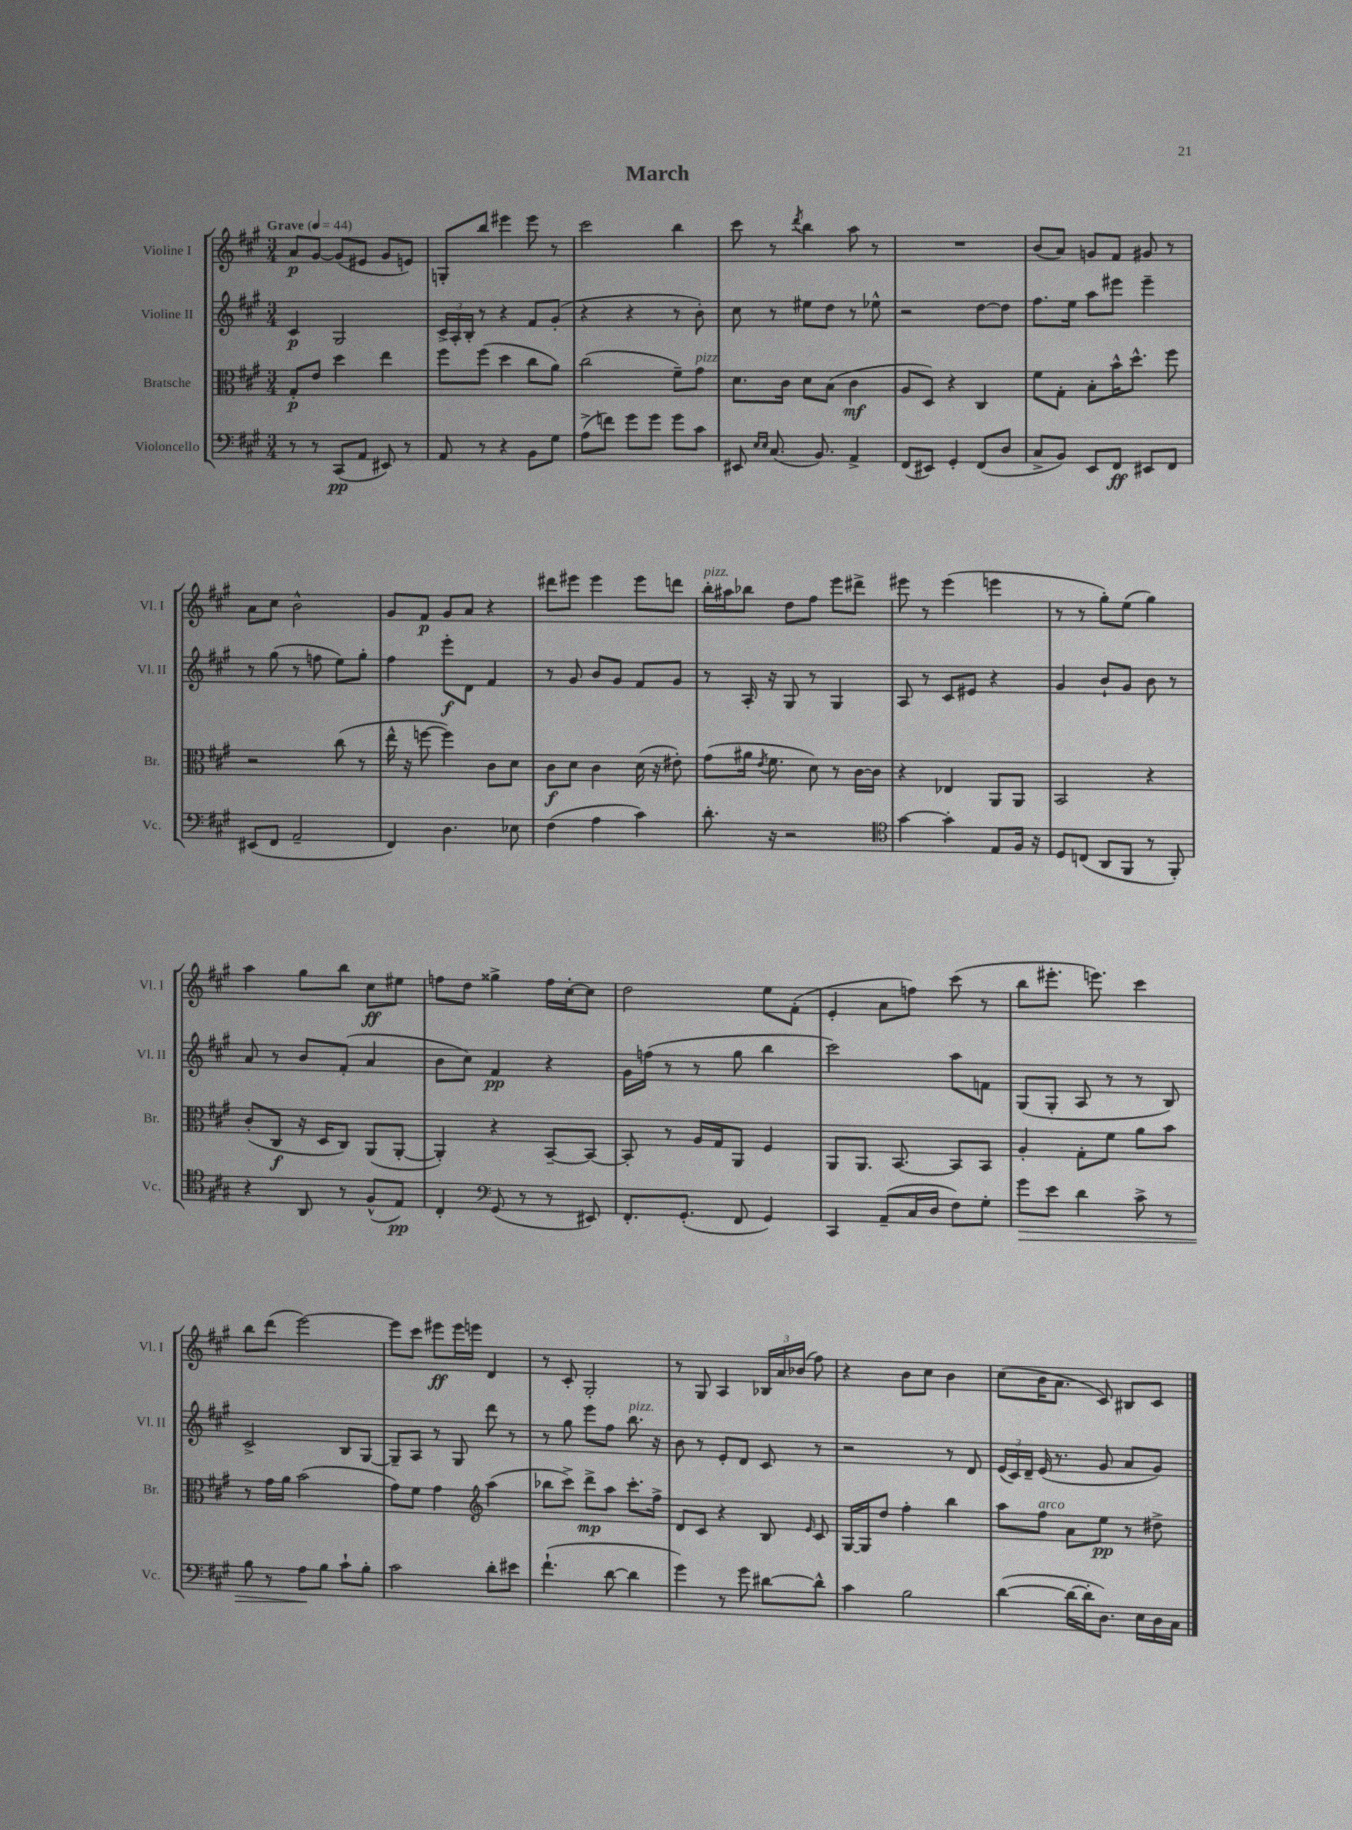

**kern	**dynam	**kern	**dynam	**kern	**dynam	**kern	**dynam
*part4	*part4	*part3	*part3	*part2	*part2	*part1	*part1
*staff4	*staff4	*staff3	*staff3	*staff2	*staff2	*staff1	*staff1
*I"Violoncello	*	*I"Bratsche	*	*I"Violine II	*	*I"Violine I	*
*I'Vc.	*	*I'Br.	*	*I'Vl. II	*	*I'Vl. I	*
*clefF4	*	*clefC3	*	*clefG2	*	*clefG2	*
*k[f#c#g#]	*	*k[f#c#g#]	*	*k[f#c#g#]	*	*k[f#c#g#]	*
*M3/4	*	*M3/4	*	*M3/4	*	*M3/4	*
*MM44	*	*MM44	*	*MM44	*	*MM44	*
=1	=1	=1	=1	=1	=1	=1	=1
!	!	!	!	!	!	!LO:TX:a:B:t=Grave	!
8r	.	8G#'/L	p	4c#/	p	8a/L	p
8r	.	8e/J	.	.	.	[8g#/J	.
(8CC#/L	pp	4dd\	.	2G#/	.	(8g#/L]	.
8AA/J	.	.	.	.	.	8e#X/J	.
8EE#X/)	.	4ee\	.	.	.	8g#/L	.
8r	.	.	.	.	.	8en/J)	.
=2	=2	=2	=2	=2	=2	=2	=2
8AA/	.	8ff#\L	.	24c#^/LL	.	8Gn'/L	.
.	.	.	.	24A'/	.	.	.
.	.	.	.	24B'/JJ	.	.	.
8r	.	(8ff#\J	.	8r	.	8bb/J	.
4r	.	4dd\	.	4r	.	4eee#X\	.
8BB\L	.	8cc#\L	.	8f#/L	.	8eee#\	.
8G#\J	.	8a\J)	.	(8g#'/J	.	8r	.
=3	=3	=3	=3	=3	=3	=3	=3
(8A^\L	.	(2cc#\	.	4r	.	2ccc#\	.
8fn\J)	.	.	.	.	.	.	.
8g#\L	.	.	.	4r	.	.	.
8g#\J	.	.	.	.	.	.	.
8g#\L	.	8f#~\L)	.	8r	.	4bb\	.
!	!	!LO:TX:a:i:t=pizz.	!	!	!	!	!
8c#\J	.	8g#\J	.	8b'\)	.	.	.
=4	=4	=4	=4	=4	=4	=4	=4
8EE#X/	.	8.d\L	.	8cc#\	.	8ccc#\	.
16qqE/LL	.	.	.	.	.	.	.
16qqE/JJ	.	.	.	.	.	.	.
(8.C#/	.	.	.	8r	.	8r	.
.	.	16c#\Jk	.	.	.	.	.
.	.	.	.	.	.	8qddd/	.
.	.	8d\L	.	8ee#X\L	.	4bb\	.
8.BB/)	.	.	.	.	.	.	.
.	.	(8B\J	.	8dd\J	.	.	.
4AA^/	.	4c#\	mf	8r	.	8aa\	.
.	.	.	.	8ee-X^^\	.	8r	.
=5	=5	=5	=5	=5	=5	=5	=5
(8FF#/L	.	8A/L	.	2r	.	2.r	.
8EE#X/J)	.	8D/J)	.	.	.	.	.
4GG#'/	.	4r	.	.	.	.	.
(8FF#/L	.	4C#/	.	[8dd\L	.	.	.
8D/J	.	.	.	8dd\J]	.	.	.
=6	=6	=6	=6	=6	=6	=6	=6
8C#^/L	.	8f#\L	.	8.ff#\L	.	(8b/L	.
8BB/J)	.	8G#'\J	.	.	.	8a/J)	.
.	.	.	.	16ee\Jk	.	.	.
8EE/L	.	8B'\L	.	8aa\L	.	8gn/L	.
8FF#/J	ff	16b^^\K	.	8eee#X\J	.	8f#/J	.
.	.	8.dd^^\J	.	.	.	.	.
8EE#X/L	.	.	.	4eee#~\	.	8g#X/	.
8FF#/J	.	8ff#\	.	.	.	8r	.
!!LO:LB:g=z
=7	=7	=7	=7	=7	=7	=7	=7
(8EE#X/L	.	2r	.	8r	.	8a\L	.
8FF#/J	.	.	.	(8gg#\	.	8cc#\J	.
2AA~/	.	.	.	8r	.	2b^^\	.
.	.	.	.	8ffn\	.	.	.
.	.	(8cc#\	.	8ee\L)	.	.	.
.	.	8r	.	8gg#'\J	.	.	.
=8	=8	=8	=8	=8	=8	=8	=8
4FF#/)	.	16ee^^\	.	4ff#\	.	8g#/L	.
.	.	16r	.	.	.	.	.
.	.	[8ffn\	.	.	.	8f#/J	p
4.D\	.	4ff\])	.	8eee'\L	f	8g#/L	.
.	.	.	.	8d\J	.	8a/J	.
.	.	8c#\L	.	4f#/	.	4r	.
8E-X\	.	8d\J	.	.	.	.	.
=9	=9	=9	=9	=9	=9	=9	=9
(4F#\	.	8c#\L	f	8r	.	8ddd#X\L	.
.	.	8d\J	.	8g#/	.	8eee#X\J	.
4A\	.	4c#\	.	8b/L	.	4eee#\	.
.	.	.	.	8g#/J	.	.	.
4c#\)	.	(16d\	.	8f#/L	.	8eee#\L	.
.	.	16r	.	.	.	.	.
.	.	8e#X'\)	.	8g#/J	.	8dddn\J	.
=10	=10	=10	=10	=10	=10	=10	=10
!	!	!	!	!	!	!LO:TX:a:i:t=pizz.	!
8.d'\	.	(8g#\L	.	8r	.	16bb'\LL	.
.	.	.	.	.	.	16aa#X\J	.
.	.	16a#X\Jk	.	16A'/	.	8bb-X\J	.
.	.	8qe/	.	.	.	.	.
16r	.	8.f#\	.	16r	.	.	.
2r	.	.	.	8G#/	.	8dd\L	.
.	.	8d\)	.	8r	.	8ff#\J	.
.	.	8r	.	4G#/	.	8eee\L	.
.	.	[16c#\LL	.	.	.	8ddd#X^\J	.
.	.	16c#\JJ]	.	.	.	.	.
=11	=11	=11	=11	=11	=11	=11	=11
*clefC4	*	*	*	*	*	*	*
[4g#\	.	4r	.	8A/	.	8eee#X\	.
.	.	.	.	8r	.	8r	.
4g#'\]	.	4E-X/	.	8c#/L	.	(4eee#\	.
.	.	.	.	8e#X/J	.	.	.
8E/L	.	8AA/L	.	4r	.	4eeen\	.
16F#/Jk	.	8AA/J	.	.	.	.	.
16r	.	.	.	.	.	.	.
=12	=12	=12	=12	=12	=12	=12	=12
8D/L	.	2BB/	.	4g#/	.	8r	.
(8Cn/J	.	.	.	.	.	8r	.
8AA/L	.	.	.	8b`/L	.	8gg#'\L)	.
8FF#/J	.	.	.	8g#/J	.	(8ee\J	.
8r	.	4r	.	8b\	.	4gg#\)	.
8FF#'/)	.	.	.	8r	.	.	.
!!LO:LB:g=z
=13	=13	=13	=13	=13	=13	=13	=13
4r	.	(8c#'/L	.	8a/	.	4aa\	.
.	.	8C#/J	f	8r	.	.	.
8AA/	.	16r	.	8b/L	.	8gg#\L	.
.	.	16D/KL	.	.	.	.	.
8r	.	8C#/J)	.	(8f#'/J	.	8bb\J	.
(8F#^^/L	.	(8AA/L	.	4a/	.	8cc#\L	ff
8E/J)	pp	[8AA'/J	.	.	.	8ee#X\J	.
=14	=14	=14	=14	=14	=14	=14	=14
4C#'/	.	4AA'/])	.	8b\L	.	8ffn\L	.
.	.	.	.	8cc#\J)	.	8dd\J	.
*clefF4	*	*	*	*	*	*	*
(8GG#/	.	4r	.	4f#/	pp	4gg##X^\	.
8r	.	.	.	.	.	.	.
8r	.	[8BB~/L	.	4r	.	16ff\LL	.
.	.	.	.	.	.	[16cc#'\J	.
8EE#X/)	.	8BB/J_	.	.	.	8cc#\J]	.
=15	=15	=15	=15	=15	=15	=15	=15
8.FF#'/L	.	8BB'/]	.	16g#\LL	.	2dd\	.
.	.	.	.	(16ffn\JJ	.	.	.
.	.	8r	.	8r	.	.	.
(8.GG#'/J	.	.	.	.	.	.	.
.	.	16A/LL	.	8r	.	.	.
.	.	16G#/J	.	.	.	.	.
8FF#/	.	8AA/J	.	8gg#\	.	.	.
4GG#/)	.	4F#/	.	4bb\	.	8ee\L	.
.	.	.	.	.	.	(8f#'\J	.
=16	=16	=16	=16	=16	=16	=16	=16
4CC#/	.	8AA/L	.	2ccc#\)	.	4e'/	.
.	.	8.AA/J	.	.	.	.	.
(8AA~/L	.	.	.	.	.	8a\L	.
.	.	[8.BB/	.	.	.	.	.
16C#/L	.	.	.	.	.	8ffn\J)	.
16D/JJ	.	.	.	.	.	.	.
8F#\L)	.	8BB/L]	.	8aa\L	.	(8ccc#\	.
8G#'\J	.	8BB/J	.	8fn\J	.	8r	.
=17	=17	=17	=17	=17	=17	=17	=17
!	!LO:HP:b	!	!	!	!	!	!
8g#\L	>	4A'/	.	(8G#/L	.	8bb\L	.
8e\J	.	.	.	8G#'/J	.	8.eee#X'\J	.
4d\	.	8G#'\L	.	8A/	.	.	.
.	.	.	.	.	.	8.eeen\)	.
.	.	8f#\J	.	8r	.	.	.
8c#^\	.	8a\L	.	8r	.	4ccc#\	.
8r	.	8b\J	.	8B/)	.	.	.
!!LO:LB:g=z
=18	=18	=18	=18	=18	=18	=18	=18
8B\	.	8r	.	2c#^/	.	8bb\L	.
8r	.	16g#\LL	.	.	.	(8ddd\J	.
.	.	16a\JJ	.	.	.	.	.
8A\L	.	(2b\	.	.	.	[2eee\)	.
8B\J	]	.	.	.	.	.	.
8c#`\L	.	.	.	8B/L	.	.	.
8B'\J	.	.	.	[8G#/J	.	.	.
=19	=19	=19	=19	=19	=19	=19	=19
2c#\	.	8g#\L)	.	8G#~/L]	.	8eee\L]	.
.	.	8f#\J	.	8A/J	.	8ccc#\J	.
.	.	4g#\	.	8r	.	8eee#X\L	ff
.	.	.	.	8G#/	.	16eee#\L	.
.	.	.	.	.	.	16eeen\JJ	.
*	*	*clefG2	*	*	*	*	*
8d'\L	.	(4aa\	.	8ddd\	.	4d/	.
8e#X\J	.	.	.	8r	.	.	.
=20	=20	=20	=20	=20	=20	=20	=20
(4.f#`\	.	8bb-X\L	.	8r	.	8r	.
.	.	8ccc#^\J)	.	8gg#\	.	8c#'/	.
.	.	8ddd^\L	mp	8eee\L	.	2G#'/	.
[8d\	.	8aa\J	.	8ff#\J	.	.	.
!	!	!	!	!LO:TX:a:i:t=pizz.	!	!	!
4d\]	.	8.ccc#'\L	.	8.bb\	.	.	.
.	.	16ff#^\Jk	.	16r	.	.	.
=21	=21	=21	=21	=21	=21	=21	=21
4g#\)	.	8d/L	.	8b\	.	8r	.
.	.	8c#/J	.	8r	.	8G#/	.
8r	.	4r	.	8e'/L	.	4A/	.
8g#\	.	.	.	8d/J	.	.	.
[8d#X\L	.	8B/	.	8c#/	.	24B-X/LL	.
.	.	.	.	.	.	24a/	.
.	.	.	.	.	.	(24b-X/JJ	.
.	.	16qqe/	.	.	.	.	.
8d#^^\J]	.	8c#/	.	8r	.	8ff#\)	.
=22	=22	=22	=22	=22	=22	=22	=22
4c#\	.	[16G#/LL	.	2r	.	4r	.
.	.	16G#/J]	.	.	.	.	.
.	.	8dd/J	.	.	.	.	.
2B\	.	4ff#'\	.	.	.	8b\L	.
.	.	.	.	.	.	8cc#\J	.
.	.	4bb\	.	8r	.	4b\	.
.	.	.	.	8d/	.	.	.
=23	=23	=23	=23	=23	=23	=23	=23
([4d\	.	8aa\L	.	(24e/LL	.	(8cc#\L	.
.	.	.	.	24c#/)	.	.	.
.	.	.	.	24d~/JJ	.	.	.
!	!	!LO:TX:a:i:t=arco	!	!	!	!	!
.	.	8ff#\J	.	(16e/	.	16b\K	.
.	.	.	.	8.r	.	8.a\J	.
16d\LL_	.	8a\L	.	.	.	.	.
16d'\J]	.	.	.	.	.	.	.
8.D\J)	.	8ee\J	pp	8g#/	.	8c#/)	.
.	.	8r	.	8a/L	.	8B#X/L	.
16E\LL	.	.	.	.	.	.	.
16D\	.	8dd#X^\	.	8g#/J)	.	8c#/J	.
16C#\JJ	.	.	.	.	.	.	.
==	==	==	==	==	==	==	==
*-	*-	*-	*-	*-	*-	*-	*-
